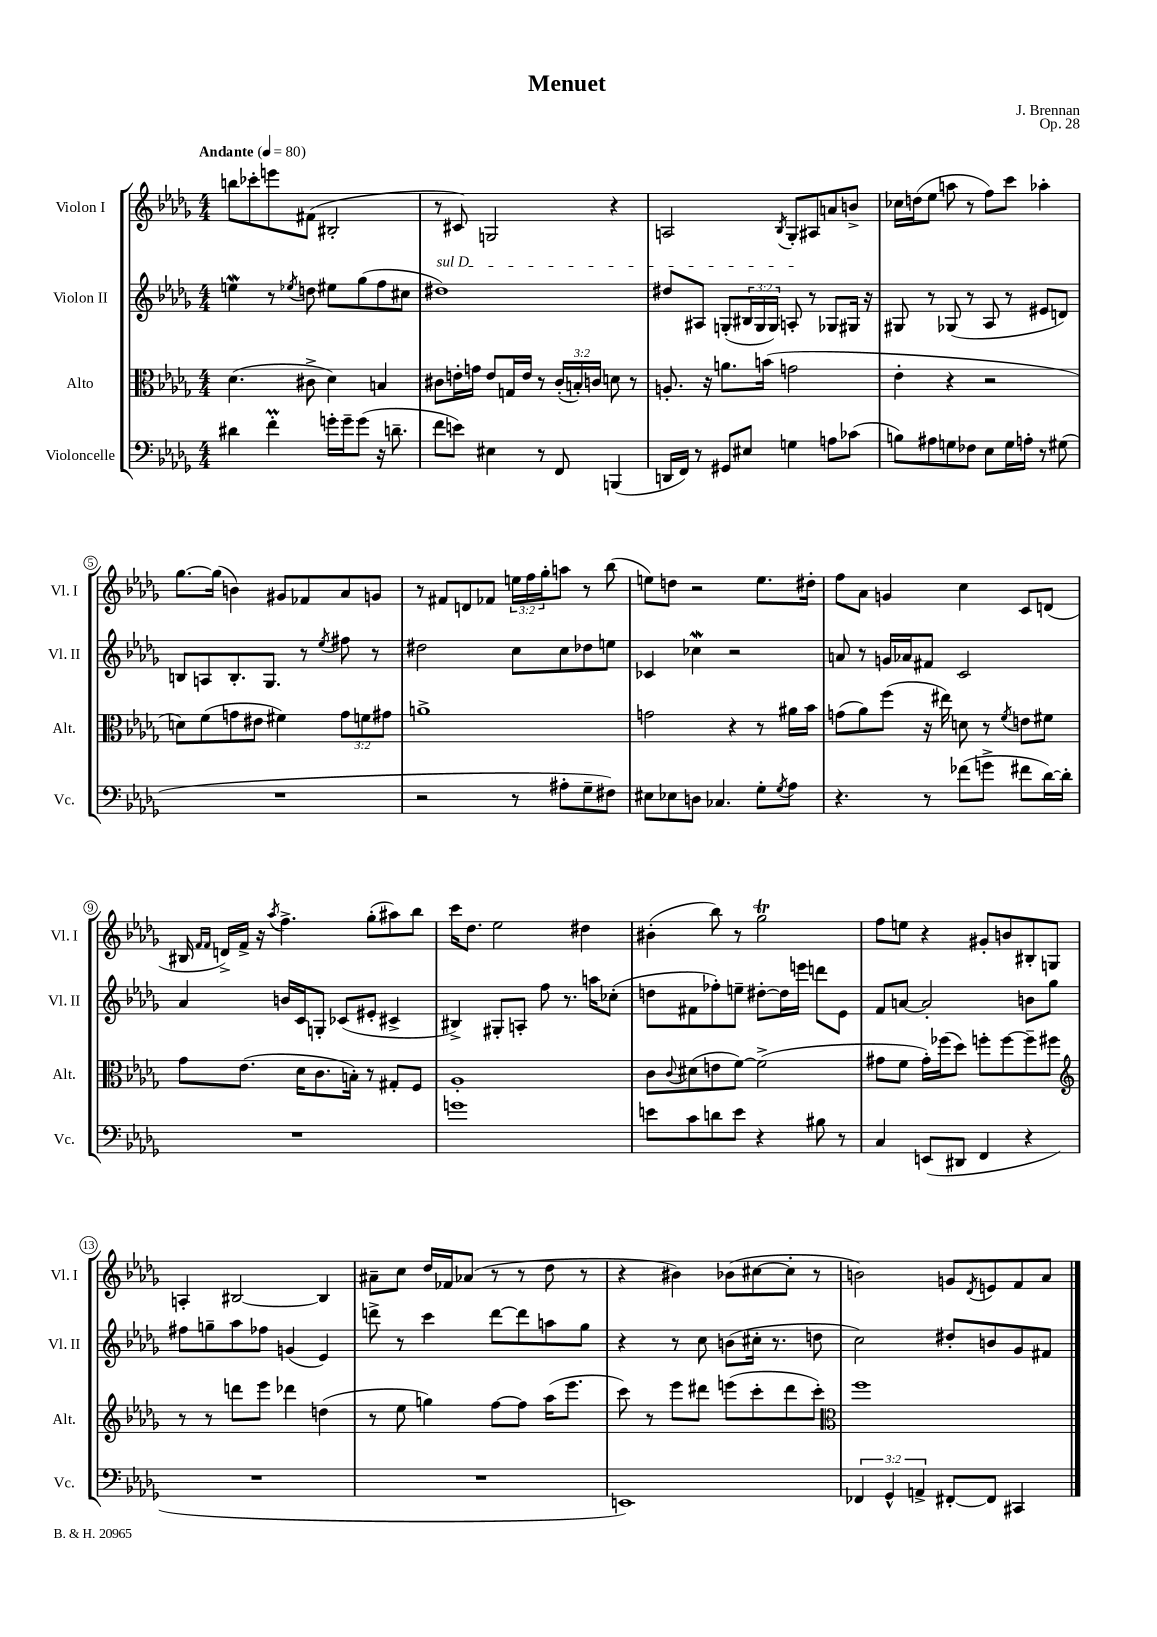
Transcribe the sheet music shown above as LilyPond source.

\header { title = "Menuet" composer = "J. Brennan" opus = "Op. 28" }
<<
\new StaffGroup <<
\new Staff = "s0" \with { instrumentName = "Violon I" shortInstrumentName = "Vl. I" } {
    \clef treble \key des \major \numericTimeSignature \time 4/4 \override Staff.TupletNumber.text = #tuplet-number::calc-fraction-text \tempo "Andante" 4 = 80
    b''8 ces'''8-. e'''8 fis'8( bis2-. |
    r8 cis'8) g2 r4 |
    a2 \acciaccatura { bes8 } ges8-. ais8 a'8 b'8-> |
    ces''16 d''16( ees''8 a''8 r8 f''8) c'''8 aes''4-. |
    ges''8.~ ges''16( b'4) gis'8 fes'8 aes'8 g'8 |
    r8 fis'8 d'8 fes'8 \tuplet 3/2 { e''16 f''16 ges''16-. } a''8 r8 bes''8( |
    e''8) d''8 r2 e''8. dis''16-. |
    f''8 aes'8 g'4 c''4 c'8 d'8( |
    bis16 \grace { f'16 f'16 } d'16->) f'16-> r16 \acciaccatura { aes''8 } f''4.-> ges''8-.( ais''8) bes''8 |
    c'''16 des''8. ees''2 dis''4 |
    bis'4-.( bes''8) r8 ges''2\trill |
    f''8 e''8 r4 gis'8-. b'8 bis8-. g8 |
    a4-. bis2~ bis4 |
    ais'8-- c''8 des''16 fes'16 aes'8( r8 r8 des''8 r8 |
    r4 bis'4) bes'8( cis''8~ cis''8-. r8 |
    b'2) g'8 \acciaccatura { des'8 } e'8 f'8 aes'8 \bar "|." |
}
\new Staff = "s1" \with { instrumentName = "Violon II" shortInstrumentName = "Vl. II" } {
    \clef treble \key des \major \numericTimeSignature \time 4/4 \override Staff.TupletNumber.text = #tuplet-number::calc-fraction-text
    e''4\mordent r8 \acciaccatura { ees''8 } d''8 eis''8 ges''8( f''8 cis''8 |
    \once \override TextSpanner.bound-details.left.text = \markup { \italic "sul D" } dis''1\startTextSpan) |
    dis''8 ais8 g8-.( \tuplet 3/2 { bis16 g16 g16) } a8-.\stopTextSpan r8 ges8 gis16 r16 |
    gis8 r8 ges8( r8 aes8 r8 eis'8 d'8) |
    b8 a8 b8.-. ges8. r8 \acciaccatura { ees''8 } fis''8 r8 |
    dis''2 c''8 c''8 des''8 e''8 |
    ces'4 ces''4\mordent r2 |
    a'8 r8 g'16 aes'16 fis'8 c'2 |
    aes'4 b'16 c'16 g8-. ces'8( eis'8-. cis'4-> |
    bis4->) gis8-. a8-. f''8 r8. a''16 ces''8-.( |
    d''8 fis'8 fes''8-.) e''8-- dis''8~-. dis''16 e'''16 d'''8 ees'8 |
    f'8 a'8~ a'2-. b'8 ges''8 |
    fis''8 g''8-- aes''8 fes''8 g'4( ees'4) |
    d'''8-> r8 c'''4 d'''8~ d'''8 a''8 ges''8 |
    r4 r8 c''8 b'8( cis''16-. r8. d''8 |
    c''2) dis''8-. b'8 ges'8 fis'8 \bar "|." |
}
\new Staff = "s2" \with { instrumentName = "Alto" shortInstrumentName = "Alt." } {
    \clef alto \key des \major \numericTimeSignature \time 4/4 \override Staff.TupletNumber.text = #tuplet-number::calc-fraction-text
    des'4.( cis'8-> des'4) b4 |
    cis'8 e'16-. g'16 e'8 g16 e'16 r8 \tuplet 3/2 { cis'16-.( b16-.) c'16 } d'8 r8 |
    a8.-. r16 a'8. b'16( g'2 |
    ees'4-. r4 r2 |
    d'8) f'8( g'8 eis'8 fis'4) \tuplet 3/2 { g'8 f'8 gis'8 } |
    a'1-> |
    g'2 r4 r8 ais'16 bes'16 |
    g'8( aes'8) f''8( r16 eis''16) d'8 r8 \acciaccatura { f'8 } e'8 fis'8 |
    ges'8 ees'8.( des'16 c'8. b16-.) r8 gis8-. f8 |
    aes1-. |
    c'8 \appoggiatura { c'8 } dis'8( e'8 f'8~) f'2->( |
    gis'8 f'8 gis'16-.) fes''16( des''8) f''8-. f''8~ f''8-- fis''8 |
    \clef treble r8 r8 d'''8 ees'''8 des'''4 d''4( |
    r8 ees''8 g''4) f''8~ f''8 aes''16( ees'''8. |
    c'''8) r8 ees'''8 dis'''8 e'''8( c'''8-. dis'''8 c'''8-.) |
    \clef alto f''1 \bar "|." |
}
\new Staff = "s3" \with { instrumentName = "Violoncelle" shortInstrumentName = "Vc." } {
    \clef bass \key des \major \numericTimeSignature \time 4/4 \override Staff.TupletNumber.text = #tuplet-number::calc-fraction-text
    dis'4 f'4-.\prall g'16-. g'16-- g'8( r16 d'8.-- |
    f'8 e'8) eis4 r8 f,8 b,,4( |
    d,16 f,16) r8 gis,8 eis8 g4 a8 ces'8( |
    b8) ais8 g8 fes8 ees8 g16 a16-. r8 gis8( |
    R1 |
    r2 r8 ais8-. ges8-- fis8) |
    eis8 ees8 d8 ces4. ges8-. \acciaccatura { ges8 } aes8 |
    r4. r8 fes'8( g'8-> fis'8 des'16~) des'16-. |
    R1 |
    g'1 |
    e'8 c'8 d'8 e'8 r4 bis8 r8 |
    c4 e,8( dis,8 f,4 r4 |
    R1 |
    R1 |
    e,1) |
    \tuplet 3/2 { fes,4 ges,4-^ a,4-> } fis,8~-. fis,8 cis,4 \bar "|." |
}
>>
>>
\layout { \context { \Score \override BarNumber.stencil = #(make-stencil-circler 0.1 0.3 ly:text-interface::print) } }
